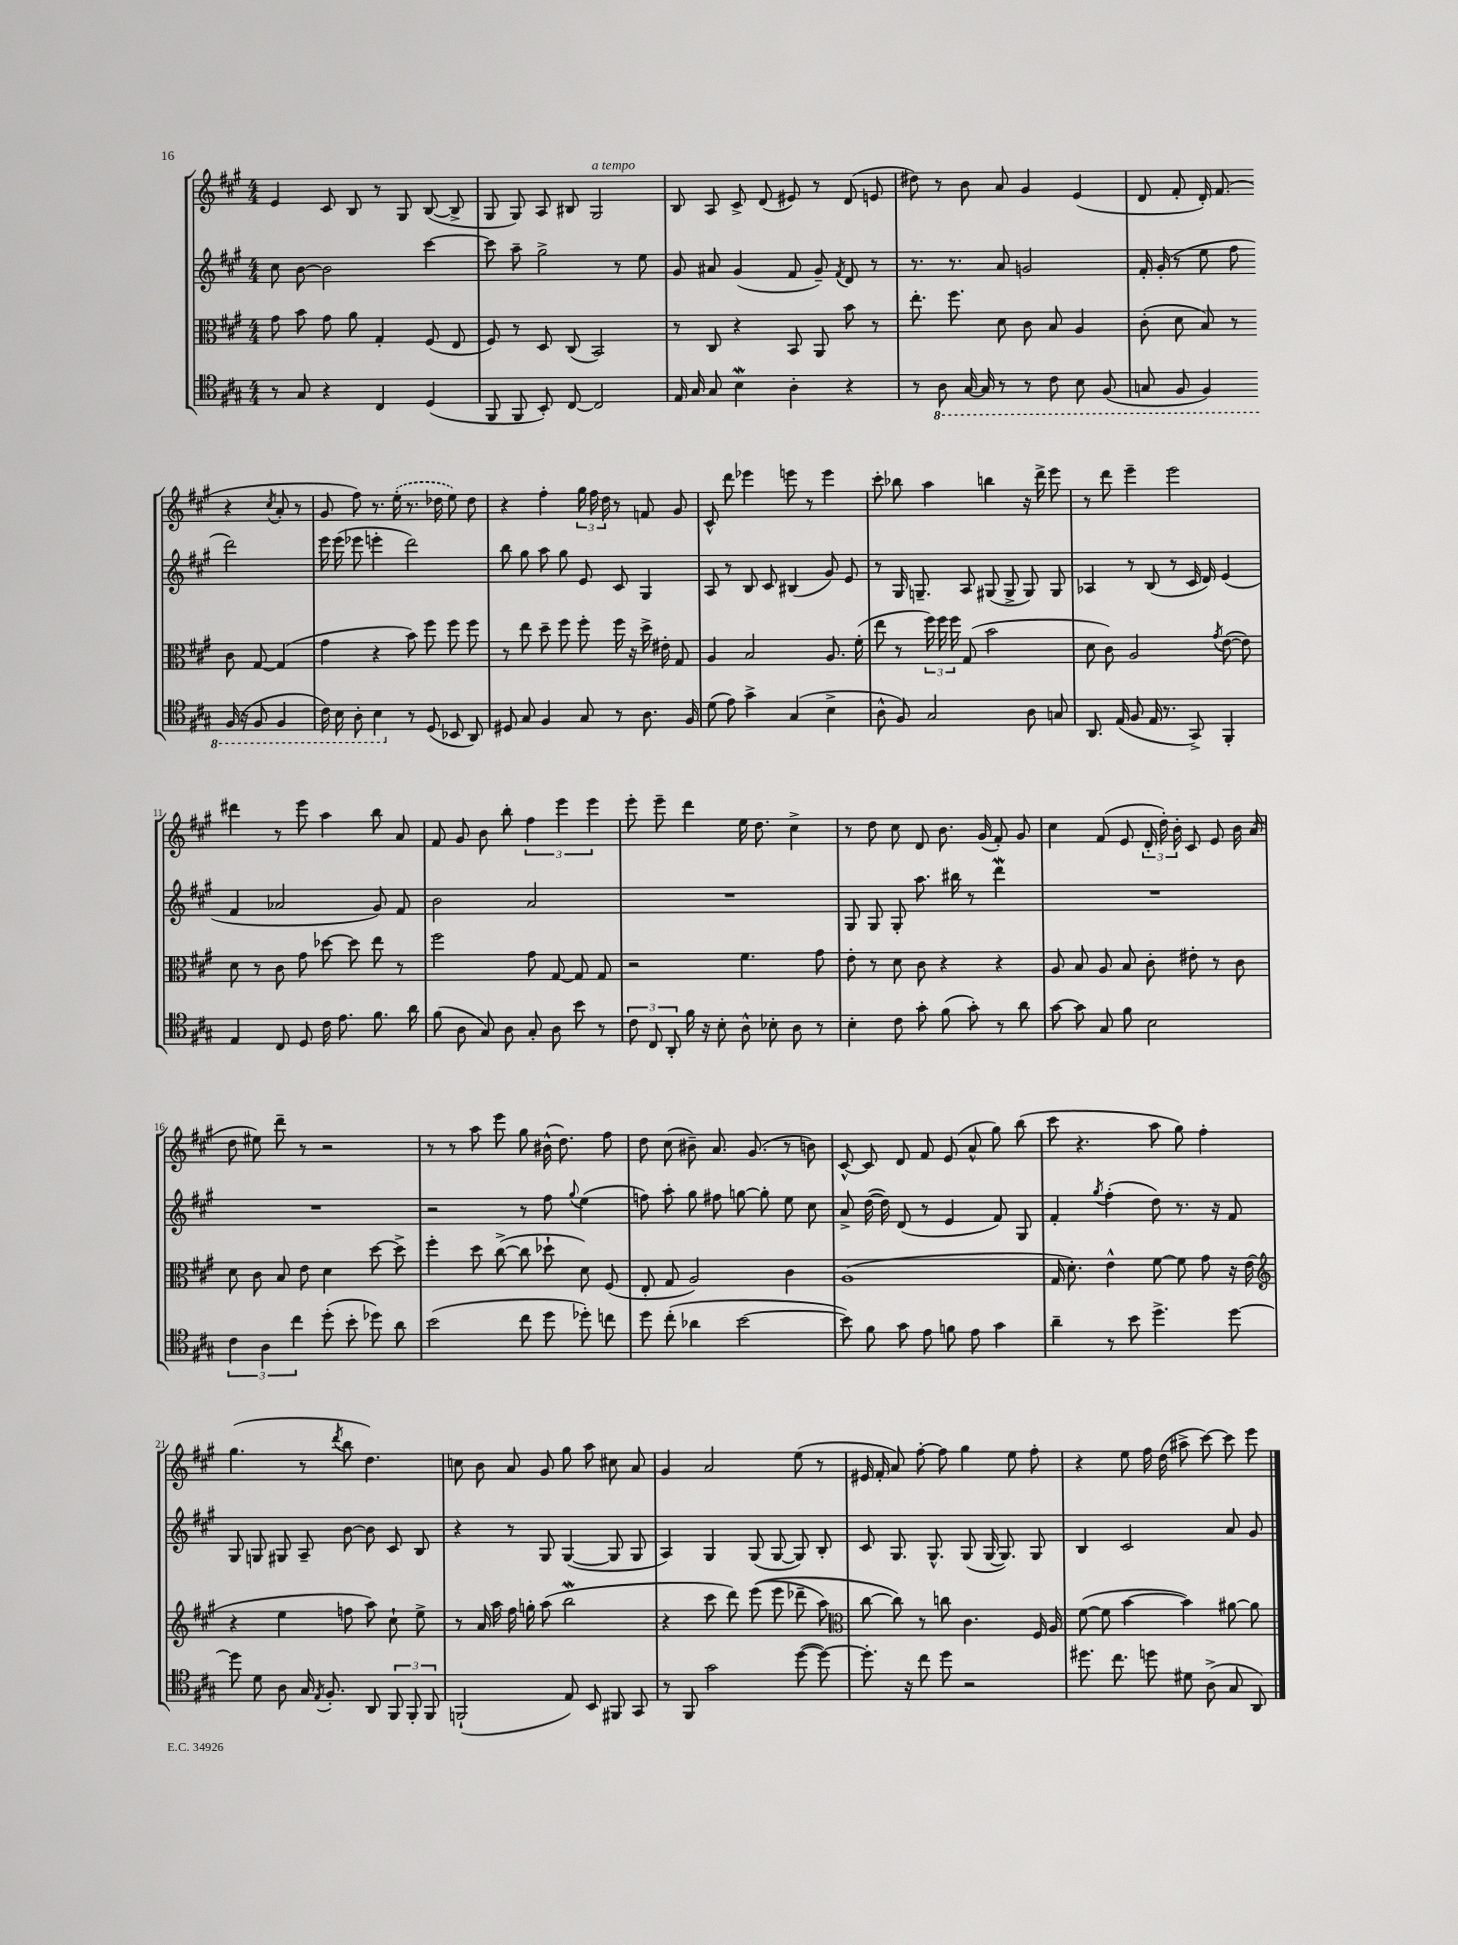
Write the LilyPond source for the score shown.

<<
\new StaffGroup <<
\new Staff = "s0" {
    \clef treble \key a \major \numericTimeSignature \time 4/4
    \autoBeamOff e'4 cis'8 b8 r8 gis8 b8~( b8-> |
    gis8 gis8) a8 bis8 gis2^\markup { \italic "a tempo" } |
    b8 a8 cis'8-> d'8( eis'8) r8 d'8( e'8 |
    dis''8) r8 b'8 a'8 gis'4 e'4( |
    d'8 fis'8-. d'16-.) fis'8.( r4 \acciaccatura { cis''8 } a'8-. r8 |
    gis'8 fis''8) r8. \once \slurDashed e''16-.( r8. des''16 e''8) des''8 |
    r4 fis''4-. \tuplet 3/2 { gis''16 fis''16 d''16 } r8 f'8 gis'8 |
    cis'8-^ d'''8 ees'''4 e'''8 r8 e'''4 |
    cis'''8-. bes''8 a''4 b''4 r16 d'''16-> e'''8 |
    r8 d'''8 e'''4-- e'''2 |
    dis'''4 r8 e'''8 a''4 b''8 a'8 |
    fis'8 gis'8 b'8 b''8-. \tuplet 3/2 { fis''4 e'''4 e'''4 } |
    e'''8-. e'''8-- d'''4 e''16 d''8. cis''4-> |
    r8 d''8 cis''8 d'8 b'8. gis'16( fis'8-.) gis'8 |
    cis''4 fis'8( e'8 \tuplet 3/2 { d'16-. d''16-.) b'16-. } cis'8 e'8 b'16 a'16( |
    d''8 eis''8) d'''8-- r8 r2 |
    r8 r8 a''8 e'''8 gis''8 bis'16-^( d''8.) fis''8 |
    d''8 cis''8( bis'8--) a'8. gis'8.( r8 b'8) |
    cis'8~-^ cis'8 d'8 fis'8 e'8( a'8-^ gis''8) b''8( |
    cis'''8 r4. a''8 gis''8) fis''4-. |
    gis''4.( r8 \acciaccatura { d'''8 } b''8 d''4.) |
    c''8 b'8 a'8 gis'8 gis''8 a''8 cis''8 a'8 |
    gis'4 a'2 e''8( r8 |
    eis'16 fis'16-. a'8) fis''8~-. fis''8 gis''4 e''8 fis''8-. |
    r4 e''8 fis''16 d''16( ais''8-> cis'''8~) cis'''8 e'''8 \bar "|." |
}
\new Staff = "s1" {
    \clef treble \key a \major \numericTimeSignature \time 4/4
    \autoBeamOff cis''8 b'8~ b'2 cis'''4~ |
    cis'''8 a''8-- gis''2-> r8 e''8 |
    gis'8 ais'8 gis'4( fis'8 gis'8--) \acciaccatura { fis'8 } d'8 r8 |
    r8. r8. a'8 g'2 |
    fis'16-. gis'16-.( r8 e''8 fis''8 d'''2) |
    e'''16 e'''16( ees'''8 e'''4-. d'''2) |
    b''8 gis''8 a''8 gis''8 e'8 cis'8 gis4 |
    a8 r8 b8 cis'8 bis4( gis'8) e'8 |
    r8 gis16 g8.-- a8 gis8( gis8-> gis8) gis8 |
    aes4 r8 b8( r8 cis'16 d'16) e'4( |
    fis'4 aes'2 gis'8) fis'8 |
    b'2 a'2 |
    R1 |
    gis8 gis8 gis8-. a''8. bis''16 r8 d'''4\mordent |
    R1 |
    R1 |
    r2 r8 fis''8 \appoggiatura { gis''8 } e''4( |
    f''8) a''8-. gis''8 fis''8 g''8~ g''8-. e''8 cis''8 |
    a'8-> d''16~( d''16) d'8( r8 e'4 fis'8) gis8 |
    fis'4-. \acciaccatura { gis''8 } fis''4-.( d''8) r8. r16 fis'8 |
    gis8 g8 gis8 a8-- b'8~ b'8 cis'8 b8 |
    r4 r8 gis8 gis4~( gis8 gis8 |
    a4) gis4 gis8( gis8~ gis8) b8-. |
    cis'8 gis8. gis8.-^ gis8( gis16~ gis8.) gis8 |
    b4 cis'2 a'8 gis'8 \bar "|." |
}
\new Staff = "s2" {
    \clef alto \key a \major \numericTimeSignature \time 4/4
    \autoBeamOff gis'8 b'8 gis'8 a'8 gis4-. fis8( e8 |
    fis8) r8 d8 cis8( b,2) |
    r8 cis8 r4 b,8 a,8 b'8 r8 |
    e''8.-. fis''8. d'8 cis'8 b8 a4 |
    cis'8-.( d'8 b8) r8 cis'8 gis8~ gis4( |
    gis'4 r4 b'8) fis''8 fis''8 fis''8 |
    r8 e''8 d''8-- fis''8 fis''8-. fis''16 r16 d''16-> eis'16-. gis8 |
    a4 b2 a8. fis'16-.( |
    e''8 r8 \tuplet 3/2 { fis''16) fis''16 fis''16 } gis8( b'2 |
    d'8 cis'8) a2 \acciaccatura { gis'8 } e'8~( e'8) |
    d'8 r8 cis'8 gis'8 des''8~ des''8 e''8 r8 |
    fis''2 gis'8 gis8~ gis8 gis8 |
    r2 fis'4. gis'8 |
    e'8-. r8 d'8 cis'8 r4 r4 |
    a8 b8 a8 b8 cis'8-. eis'8-. r8 cis'8 |
    d'8 cis'8 b8 e'8 d'4 d''8~ d''8-> |
    fis''4-. d''8 cis''8~->( cis''8 des''8-! d'8) fis8( |
    e8-. gis8 a2) cis'4 |
    a1( |
    gis16 d'8.-.) e'4-^ fis'8~ fis'8 gis'8 r16 e'16( |
    \clef treble r4 e''4 f''8 a''8) cis''8-! e''8-> |
    r8 a'16 a''16 fis''16 g''16-. a''8( b''2\mordent |
    r4 cis'''8 d'''8) e'''8(\( e'''8 des'''8-- a''8) |
    \clef alto cis''8~ cis''8\) r8 c''8 cis'4. fis16 a16 |
    fis'8~( fis'8 b'4~ b'4) ais'8~ ais'8 \bar "|." |
}
\new Staff = "s3" {
    \clef tenor \key a \major \numericTimeSignature \time 4/4
    \autoBeamOff r8 gis8 r4 cis4 d4( |
    fis,8 fis,8 b,8-.) cis8~ cis2 |
    e16 gis16 gis8 b4\mordent a4-. r4 |
    r8 \ottava #-1 a,8 gis,16~ gis,16 r8 r8 cis8 b,8 fis,8( |
    g,8 fis,8 fis,4) fis,16( r16 fis,8 fis,4 |
    cis16) b,16 a,8-. b,4 \ottava #0 r8 d8( bes,8 a,8) |
    dis8 gis8 fis4 gis8 r8 a8. fis16 |
    d'8( e'8) gis'4-> gis4( b4-> |
    a8-^ fis8) gis2 a8 g8 |
    a,8. e16( fis8 e16 r8. gis,8->) fis,4-. |
    e4 cis8 d8 cis'16 e'8. fis'8. a'16 |
    fis'8( a8 gis8) a8 gis8-. a8 b'8 r8 |
    \tuplet 3/2 { cis'8 cis8 a,8-. } fis'16 r16 b8-. a8-^ bes8-. a8 r8 |
    b4-. cis'8 gis'8-. fis'8( gis'8-.) r8 a'8 |
    gis'8~ gis'8 gis8 fis'8 b2 |
    \tuplet 3/2 { cis'4 a4 cis''4 } d''8-.( b'8-. des''8) a'8 |
    b'2( cis''8 d''8 des''8-.) c''8 |
    d''8 cis''8-.( aes'4 b'2~ |
    b'8) fis'8 gis'8 e'8 f'8 e'8 gis'4 |
    a'4-- r8 b'8 d''4.-> d''8~ |
    d''8 d'8 a8 gis16 \acciaccatura { e8 } fis8.-. a,8 \tuplet 3/2 { fis,8 fis,8-. fis,8 } |
    f,2-!( e8) b,8 fis,8 gis,8 |
    r8 fis,8 gis'2 d''8~( d''8~) |
    d''8.-. r16 cis''8 d''8 r2 |
    dis''8. cis''8. d''8 dis'8 a8->( gis8 a,8) \bar "|." |
}
>>
>>
